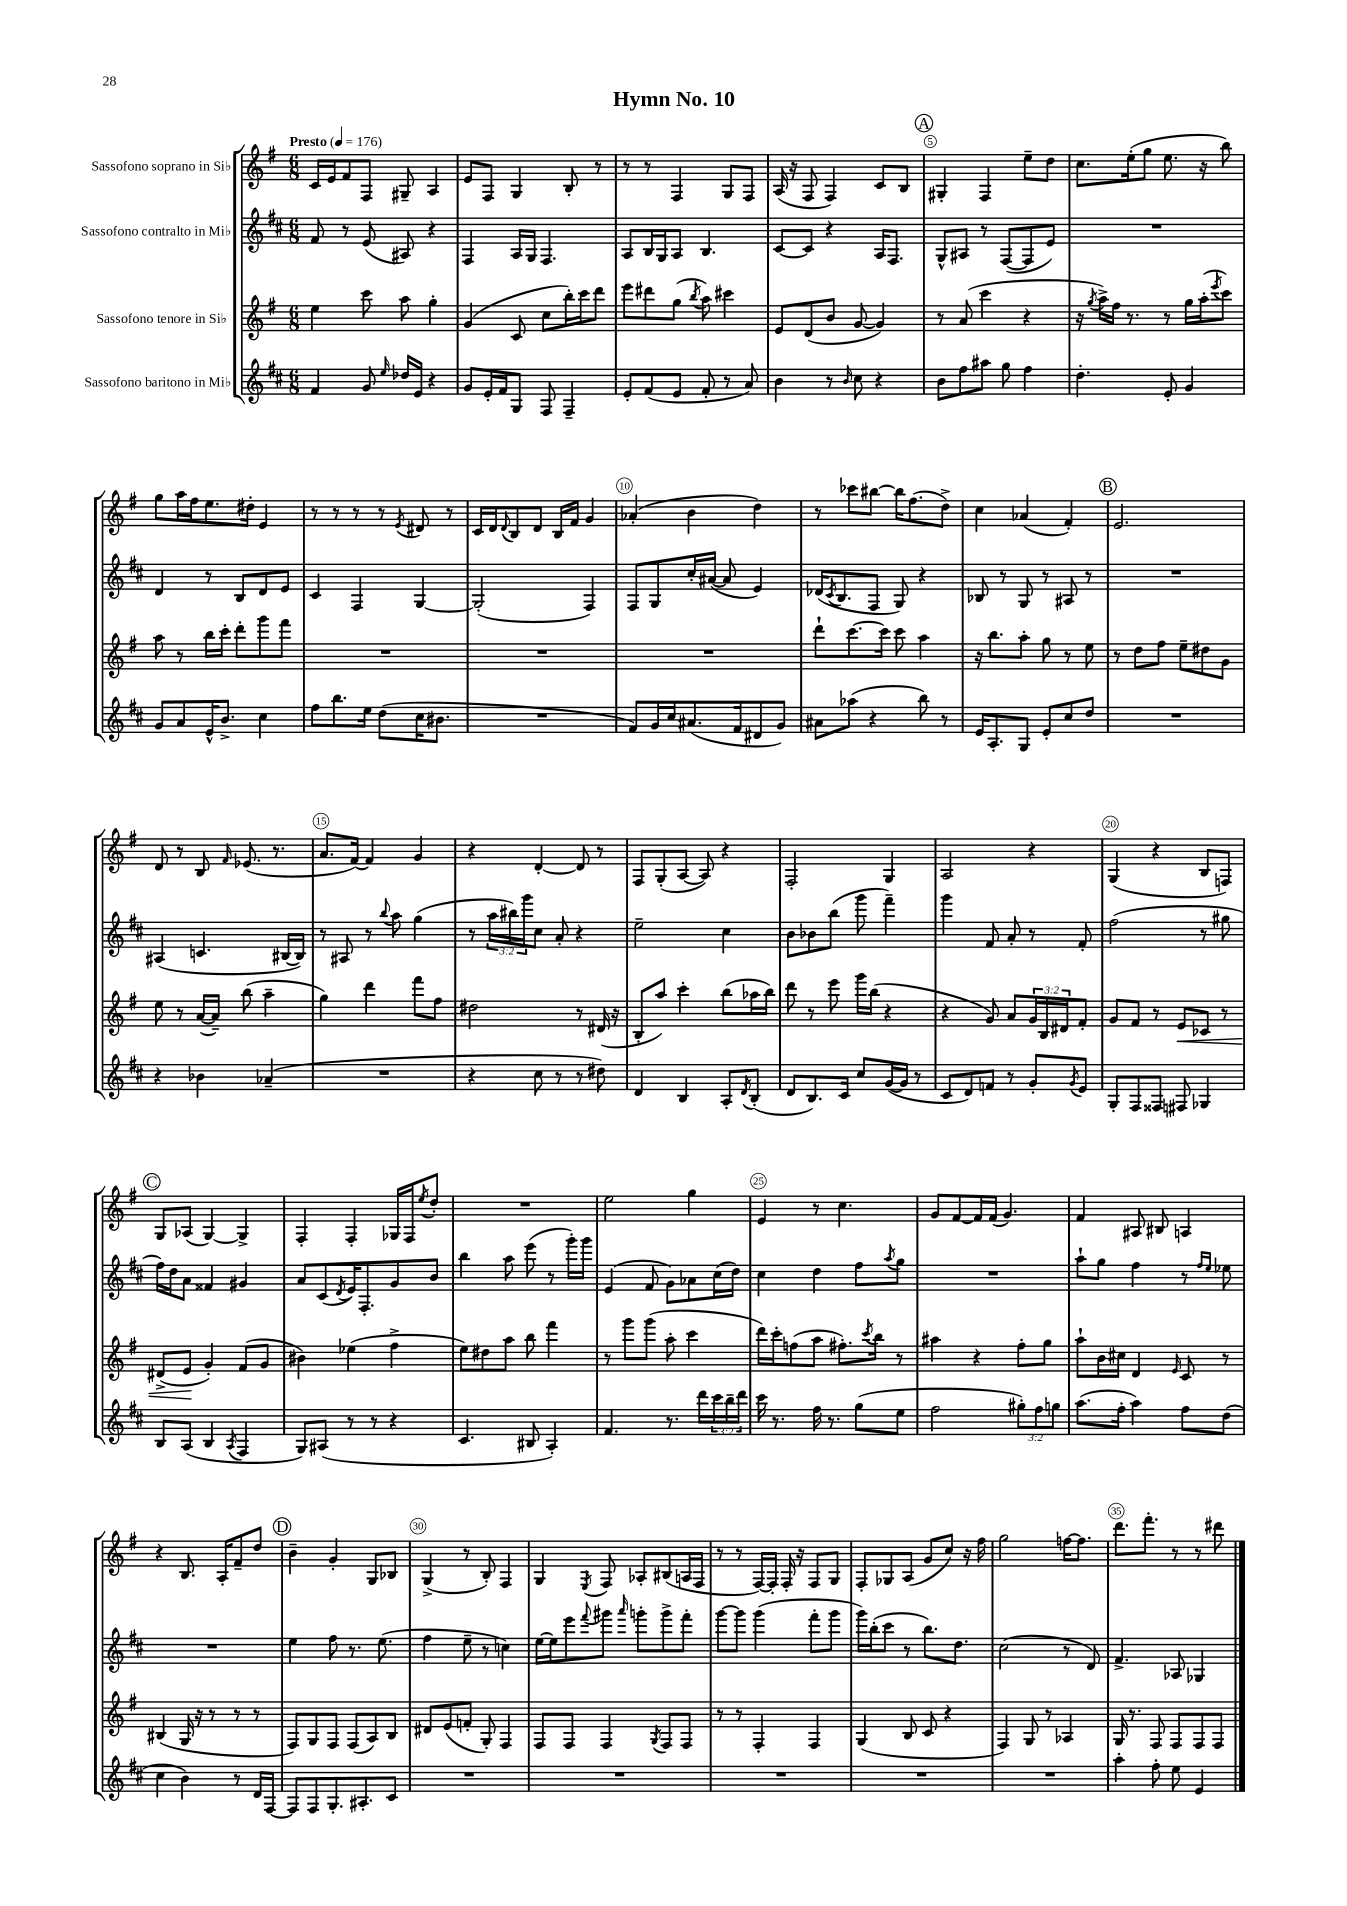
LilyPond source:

\header { title = "Hymn No. 10" }
<<
\new StaffGroup <<
\new Staff = "s0" \with { instrumentName = "Sassofono soprano in Sib" } {
    \clef treble \key g \major \numericTimeSignature \time 6/8 \tempo "Presto" 4 = 176
    c'16 e'16 fis'8 fis8 gis8-- a4 |
    e'8 fis8 g4 b8-. r8 |
    r8 r8 fis4 g8 fis8 |
    a16( r16 fis8 fis4) c'8 b8 |
    \mark \markup { \circle "A" } gis4-. fis4 e''8-- d''8 |
    c''8. e''16-.( g''8 e''8. r16 b''8) |
    g''8 a''16 fis''16 e''8. dis''16-. e'4 |
    r8 r8 r8 r8 \acciaccatura { e'8 } dis'8 r8 |
    c'16 d'16 \appoggiatura { d'8 } b8 d'8 b16 fis'16 g'4 |
    aes'4-.( b'4 d''4) |
    r8 ces'''8 bis''8~ bis''16 fis''8.( d''8->) |
    c''4 aes'4( fis'4-.) |
    \mark \markup { \circle "B" } e'2. |
    d'8 r8 b8 \grace { fis'16 } ees'8.( r8. |
    a'8. fis'16~) fis'4 g'4 |
    r4 d'4~-. d'8 r8 |
    fis8 g8-.( a8~ a8) r4 |
    fis2-. g4 |
    a2 r4 |
    g4( r4 b8 f8) |
    \mark \markup { \circle "C" } g8 aes8( g4~) g4-> |
    fis4-. fis4-. ges16 fis16 \acciaccatura { e''8 } d''8-. |
    R2. |
    e''2 g''4 |
    e'4 r8 c''4. |
    g'8 fis'8~ fis'16 fis'16( g'4.) |
    fis'4 ais8 bis8 a4 |
    r4 b8. a16-. fis'8-- d''8 |
    \mark \markup { \circle "D" } b'4-- g'4-. g8 bes8 |
    g4->( r8 b8-.) fis4 |
    g4 \acciaccatura { e8 } fis8 aes8-. bis8( a16 fis16 |
    r8 r8 fis16~) fis16-. fis16-. r16 fis8 g8 |
    fis8-. ges8 a8( g'8 c''8) r16 fis''16 |
    g''2 f''16~ f''8. |
    d'''8. fis'''8.-. r8 r8 dis'''8 \bar "|." |
}
\new Staff = "s1" \with { instrumentName = "Sassofono contralto in Mib" } {
    \clef treble \key d \major \numericTimeSignature \time 6/8 \override Staff.TupletNumber.text = #tuplet-number::calc-fraction-text
    fis'8 r8 e'8( ais8) r4 |
    fis4 a16 g16 fis4. |
    a8 b16 g16 a8 b4. |
    cis'8~ cis'8 r4 a16 fis8. |
    \mark \markup { \circle "A" } g8-^ ais8 r8 fis8~( fis8 e'8) |
    R2. |
    d'4 r8 b8 d'8 e'8 |
    cis'4 fis4 g4~ |
    g2-.( fis4) |
    fis8 g8 cis''16-. ais'16~( ais'8 e'4) |
    des'16( \acciaccatura { cis'8 } b8. fis8 g8) r4 |
    bes8 r8 g8 r8 ais8 r8 |
    \mark \markup { \circle "B" } R2. |
    ais4( c'4. bis16~ bis16) |
    r8 ais8 r8 \appoggiatura { b''8 } a''8 g''4( |
    r8 \tuplet 3/2 { a''16 bis''16) g'''16 } cis''8 a'8-. r4 |
    e''2-- cis''4 |
    b'8 bes'8 b''8( g'''8 fis'''4--) |
    g'''4 fis'8 a'8-. r8 fis'8-. |
    fis''2( r8 gis''8 |
    \mark \markup { \circle "C" } fis''16) d''16 a'8 fisis'4 gis'4 |
    a'8 cis'8( \acciaccatura { d'8 } e'16) fis8.-. g'8 b'8 |
    b''4 a''8 e'''8( r8 g'''16-.) g'''16 |
    e'4( fis'8 g'8) aes'8 cis''16( d''16) |
    cis''4 d''4 fis''8 \acciaccatura { a''8 } g''8 |
    R2. |
    a''8-! g''8 fis''4 r8 \grace { fis''16 e''16 } ees''8 |
    R2. |
    \mark \markup { \circle "D" } e''4 fis''8 r8. e''8.( |
    fis''4 e''8-- r8 c''4) |
    e''16~ e''16 e'''8 \appoggiatura { fis'''8 } gis'''8 \grace { a'''16 } g'''8-. g'''8-> fis'''8-. |
    g'''8~ g'''8 g'''4( fis'''8-. g'''8 |
    g'''16) b''16-.( cis'''8 r8 b''8.) d''8. |
    cis''2( r8 d'8) |
    fis'4.-> aes8 ges4 \bar "|." |
}
\new Staff = "s2" \with { instrumentName = "Sassofono tenore in Sib" } {
    \clef treble \key g \major \numericTimeSignature \time 6/8 \override Staff.TupletNumber.text = #tuplet-number::calc-fraction-text
    e''4 c'''8 a''8 g''4-. |
    g'4( c'8 c''8 b''16-.) c'''16 d'''8 |
    e'''8 dis'''8 g''8( \acciaccatura { b''8 } a''8) cis'''4 |
    e'8 d'8( b'8 g'8~ g'4) |
    \mark \markup { \circle "A" } r8 a'8( c'''4 r4 |
    r16 \acciaccatura { g''8 } a''16->) fis''16 r8. r8 g''16 a''16-.( \acciaccatura { e'''8 } c'''8) |
    a''8 r8 b''16 c'''16-. d'''8-. g'''8 fis'''8 |
    R2. |
    R2. |
    R2. |
    d'''8-! c'''8.~ c'''16 c'''8 a''4 |
    r16 b''8. a''8-. g''8 r8 e''8 |
    \mark \markup { \circle "B" } r8 d''8 fis''8 e''8-- dis''8 g'8 |
    e''8 r8 a'16~( a'16--) b''8( a''4-- |
    g''4) d'''4 fis'''8 fis''8 |
    dis''2 r8 dis'16( r16 |
    b8-. a''8) c'''4-. b''8( aes''16 b''16) |
    d'''8 r8 e'''8 g'''16 b''16( r4 |
    r4 g'8) a'8 \tuplet 3/2 { g'16 b16 dis'16 } fis'8-. |
    g'8 fis'8 r8 e'8\< ces'8 r8 |
    \mark \markup { \circle "C" } dis'8->( e'8\! g'4-.) fis'8( g'8 |
    bis'4) ees''4( fis''4-> |
    e''8) dis''8 a''8 b''8 fis'''4 |
    r8 g'''8 g'''8( a''8-. c'''4 |
    d'''16) c'''16-. f''8( a''8 fis''8.-.) \acciaccatura { c'''8 } b''16 r8 |
    ais''4 r4 fis''8-. g''8 |
    a''8-! b'16 cis''16 d'4 \grace { e'16 } c'8 r8 |
    bis4( g16 r16 r8 r8 r8 |
    \mark \markup { \circle "D" } fis8) g8 fis8 fis8( a8) b8 |
    dis'8 e'8( f'8-. g8-.) fis4 |
    fis8 fis8 fis4 \acciaccatura { g8 } fis8 fis8 |
    r8 r8 fis4-. fis4 |
    g4( b8 c'8 r4 |
    fis4) g8 r8 aes4 |
    g16 r8. fis8 fis8 fis8 fis8 \bar "|." |
}
\new Staff = "s3" \with { instrumentName = "Sassofono baritono in Mib" } {
    \clef treble \key d \major \numericTimeSignature \time 6/8 \override Staff.TupletNumber.text = #tuplet-number::calc-fraction-text
    fis'4 g'8 \grace { e''16 } des''16 e'16 r4 |
    g'8 e'16-. fis'16 g8 fis8 fis4-- |
    e'8-. fis'8( e'8 fis'8-. r8 a'8) |
    b'4 r8 \grace { b'16 } cis''8 r4 |
    \mark \markup { \circle "A" } b'8 fis''8 ais''8 g''8 fis''4 |
    d''4.-. e'8-. g'4 |
    g'8 a'8 e'16-^ b'8.-> cis''4 |
    fis''8 b''8. e''16 d''8( cis''16 bis'8. |
    R2. |
    fis'8) g'16 cis''16 ais'8.( fis'16 dis'8 g'8) |
    ais'8 aes''8( r4 b''8) r8 |
    e'16 a8.-. g8 e'8-. cis''8 d''8 |
    \mark \markup { \circle "B" } R2. |
    r4 bes'4 aes'4--( |
    R2. |
    r4 cis''8 r8 r8 dis''8) |
    d'4 b4 a8-. \acciaccatura { d'8 } b8-.( |
    d'8 b8.) cis'16 cis''8 g'16~( g'16 r8 |
    cis'8 d'8) f'8 r8 g'8-. \acciaccatura { g'8 } e'8 |
    g8-. fis8 fisis8 fis8 ges4 |
    \mark \markup { \circle "C" } b8 a8( b4 \acciaccatura { a8 } fis4 |
    g8) ais8( r8 r8 r4 |
    cis'4. bis8 a4-.) |
    fis'4. r8. d'''16 \tuplet 3/2 { cis'''16 b''16-- d'''16 } |
    cis'''16 r8. fis''16 r8. g''8( e''8 |
    fis''2 \tuplet 3/2 { gis''8-.) fis''8 g''8 } |
    a''8.( fis''16-. a''4) fis''8 d''8( |
    cis''4 b'4) r8 d'16 fis16~ |
    \mark \markup { \circle "D" } fis8 fis8 g8.-. ais8.-. cis'8 |
    R2. |
    R2. |
    R2. |
    R2. |
    R2. |
    a''4-. fis''8-. e''8 e'4 \bar "|." |
}
>>
>>
\layout { \context { \Score \override BarNumber.break-visibility = ##(#f #t #t) barNumberVisibility = #(every-nth-bar-number-visible 5) \override BarNumber.stencil = #(make-stencil-circler 0.1 0.3 ly:text-interface::print) } }
